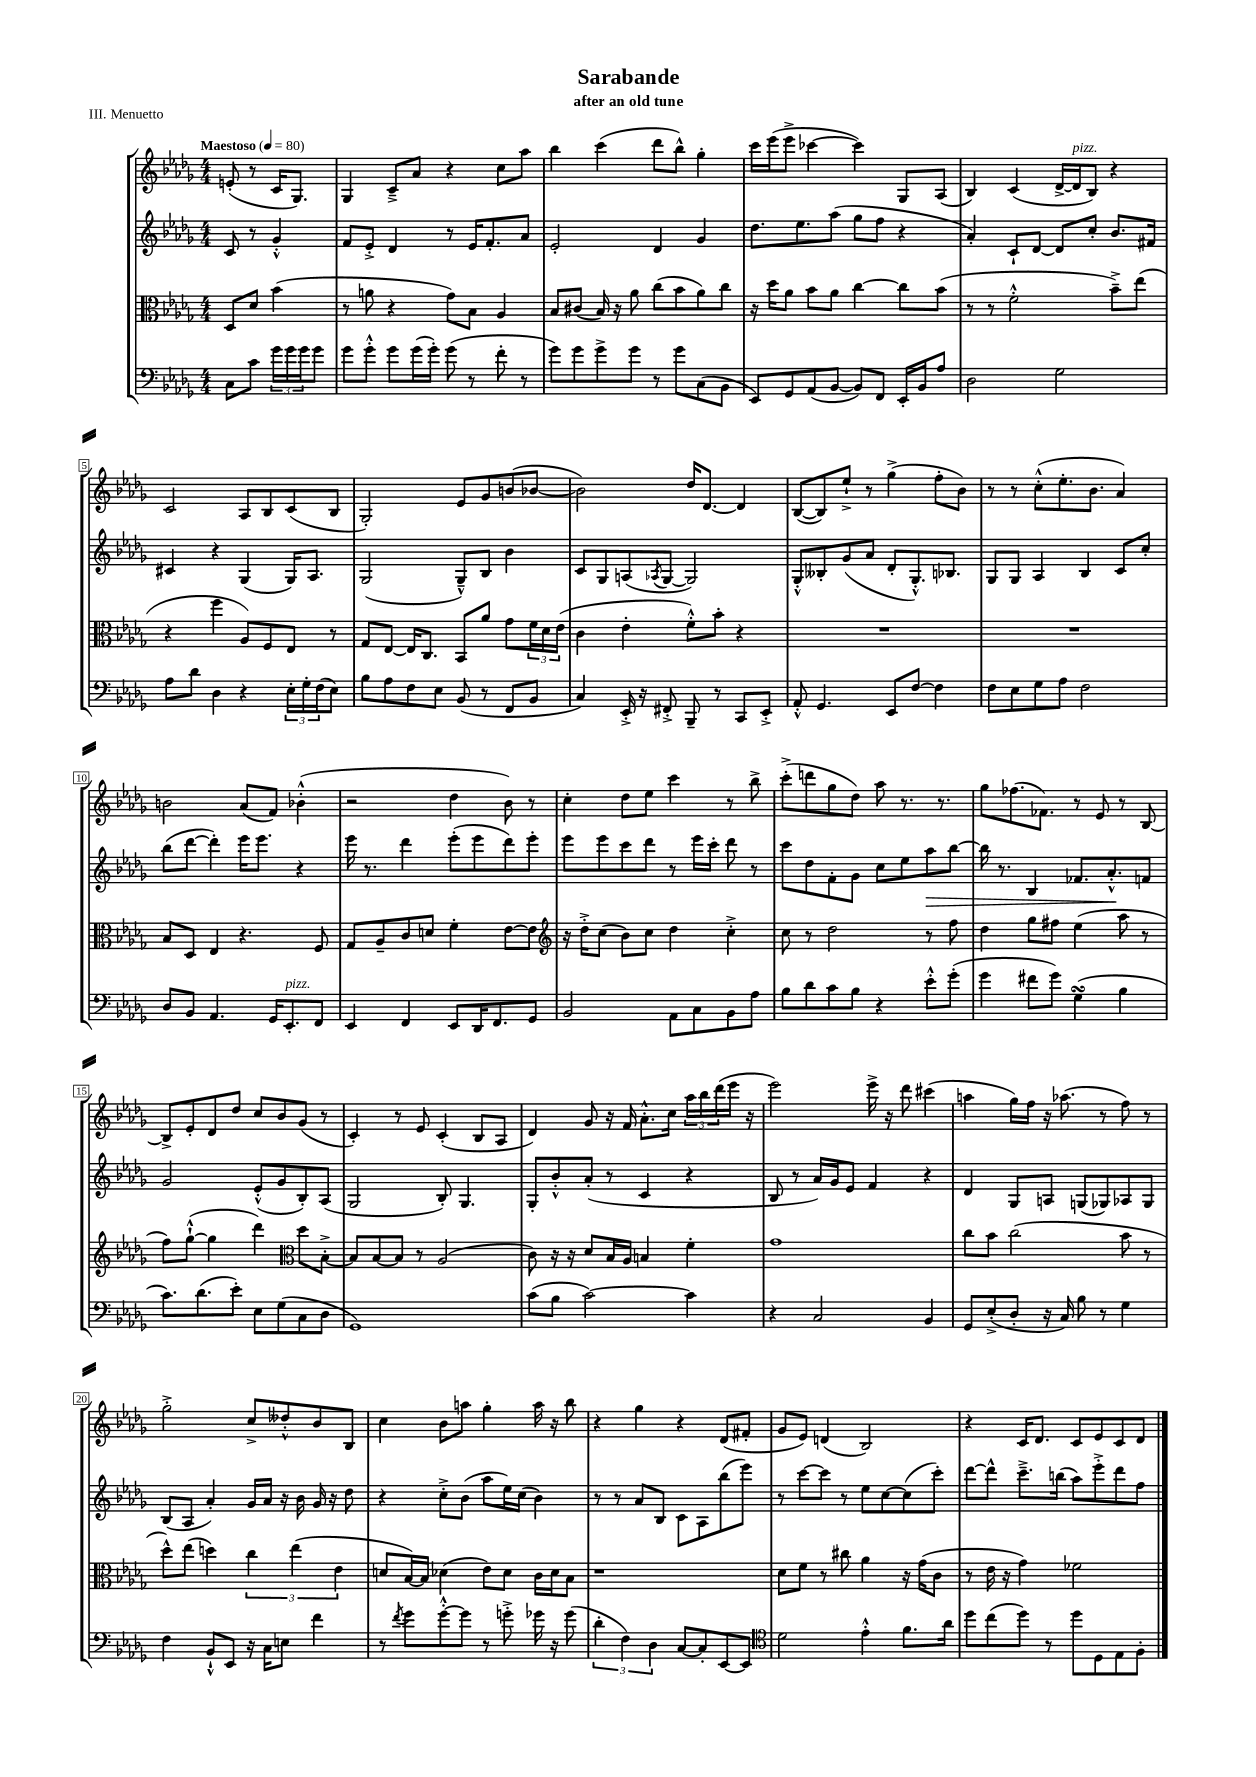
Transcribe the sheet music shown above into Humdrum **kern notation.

**kern	**kern	**kern	**dynam	**kern
*part4	*part3	*part2	*part2	*part1
*staff4	*staff3	*staff2	*staff2	*staff1
*clefF4	*clefC3	*clefG2	*	*clefG2
*k[b-e-a-d-g-]	*k[b-e-a-d-g-]	*k[b-e-a-d-g-]	*	*k[b-e-a-d-g-]
*M4/4	*M4/4	*M4/4	*	*M4/4
*MM80	*MM80	*MM80	*	*MM80
=	=	=	=	=
!	!	!	!	!LO:TX:a:B:t=Maestoso
8C\L	8D-/L	8c/	.	(8en'/
8c\J	8d-/J	8r	.	8r
24g-\LL	(4b-\	4g-'^^/	.	16c/KL
24g-\	.	.	.	.
.	.	.	.	8.G-/J)
24g-\J	.	.	.	.
8g-\J	.	.	.	.
=1	=1	=1	=1	=1
8g-\L	8r	8f/L	.	4G-/
8g-'^^\J	8an\	8e-'^/J	.	.
8g-\L	4r	4d-/	.	8c~^/L
(16g-\L	.	.	.	8a-/J
16g-'\JJ)	.	.	.	.
(8g-\	8g-\L)	8r	.	4r
8r	8B-\J	16e-/KL	.	.
.	.	8.f'/	.	.
8f'\	4A-/	.	.	8cc\L
8r	.	8a-/J	.	8aa-\J
=2	=2	=2	=2	=2
8g-\L)	8B-/L	2e-'/	.	4bb-\
8g-\	(8c#X/J	.	.	.
8g-^\	16B-/)	.	.	(4ccc\
.	16r	.	.	.
8g-\J	8a-\	.	.	.
8r	(8cc\L	4d-/	.	8ddd-\L
8g-\L	8b-\	.	.	8bb-^^\J)
(8C\	8a-\)	4g-/	.	4gg-'\
8BB-\J	8cc\J	.	.	.
=3	=3	=3	=3	=3
8EE-/L)	16r	8.dd-\L	.	16ccc\LL
.	16dd-\KL	.	.	(16eee-\J
8GG-/	8a-\J	.	.	8eee-^\J
.	.	8.ee-\	.	.
(8AA-/	8b-\L	.	.	[4ccc-X\
[8BB-/J	8a-\J	(8aa-\J	.	.
8BB-/L])	[4cc\	8gg-\L	.	4ccc-\])
8FF/J	.	8ff\J	.	.
16EE-'/LL	8cc\L]	4r	.	8G-/L
16BB-/J	.	.	.	.
8A-/J	(8b-\J	.	.	(8A-/J
=4	=4	=4	=4	=4
2D-\	8r	4a-'/)	.	4B-/)
.	8r	.	.	.
.	2f'^^\	8c`/L	.	(4c/
.	.	[8d-/J	.	.
2G-\	.	8d-/L]	.	[16d-^/LL
!	!	!	!	!LO:TX:a:i:t=pizz.
.	.	.	.	16d-/J]
.	.	8cc'/J	.	8B-/J)
.	8b-~^\L)	8.b-/L	.	4r
.	(8ee-\J	.	.	.
.	.	16f#X/Jk	.	.
!!LO:LB:g=z
=5	=5	=5	=5	=5
8A-\L	4r	4c#X/	.	2c/
8d-\J	.	.	.	.
4D-\	4ff\	4r	.	.
4r	8A-/L)	(4G-/	.	8A-/L
.	8F/	.	.	8B-/
24E-'\LL	8E-/J	16G-/KL)	.	(8c/
24G-'\	.	.	.	.
.	.	8.A-/J	.	.
(24F\J	.	.	.	.
8E-\J)	8r	.	.	8B-/J
=6	=6	=6	=6	=6
8B-\L	8G-/L	(2G-/	.	2G-'/)
8A-\	[8E-/J	.	.	.
8F\	16E-/KL]	.	.	.
.	8.C/J	.	.	.
8E-\J	.	.	.	.
(8BB-/	8BB-/L	8G-~^^/L)	.	8e-/L
8r	8a-/J	8B-/J	.	8g-/
8FF/L	8g-\L	4b-\	.	(8bn/
8BB-/J	24f\L	.	.	[8b-X/J
.	24d-\	.	.	.
.	(24e-\JJ	.	.	.
=7	=7	=7	=7	=7
4C/)	4c\	8c/L	.	2b-\])
.	.	8G-/	.	.
16EE-'^/	4e-'\	(8An/	.	.
16r	.	.	.	.
.	.	8qA-X/	.	.
8FF#X'^/	.	[8G-/J	.	.
8BBB-~/	8f'^^\L)	2G-/])	.	16dd-/KL
.	.	.	.	[8.d-/J
8r	8b-'\J	.	.	.
8CC/L	4r	.	.	4d-/]
8EE-'^/J	.	.	.	.
=8	=8	=8	=8	=8
8AA-'^^/	1r	8G-'^^/L	.	([8B-/L
4.GG-/	.	8B--X'/	.	8B-/])
.	.	(8g-/	.	8ee-`^/J
.	.	8a-/J	.	8r
8EE-/L	.	8d-'/L	.	(4gg-^\
[8F/J	.	8.G-'^^/)	.	.
4F\]	.	.	.	8ff'\L
.	.	8.B-X/J	.	.
.	.	.	.	8b-\J)
=9	=9	=9	=9	=9
8F\L	1r	8G-/L	.	8r
8E-\	.	8G-/J	.	8r
8G-\	.	4A-/	.	(8cc'^^\L
8A-\J	.	.	.	8.ee-'\
2F\	.	4B-/	.	.
.	.	.	.	8.b-\J
.	.	8c/L	.	4a-/)
.	.	8cc'/J	.	.
!!LO:LB:g=z
=10	=10	=10	=10	=10
8D-/L	8B-/L	(8bb-\L	.	2bn\
8BB-/J	8D-/J	[8ddd-\J	.	.
4.AA-/	4E-/	4ddd-'\])	.	.
.	4.r	16eee-\KL	.	(8a-/L
.	.	8.eee-\J	.	.
16GG-/KL	.	.	.	8f/J)
!LO:TX:a:i:t=pizz.	!	!	!	!
8.EE-'/	.	.	.	.
.	.	4r	.	(4b-X'^^\
8FF/J	8F/	.	.	.
=11	=11	=11	=11	=11
4EE-/	8G-/L	16eee-\	.	2r
.	.	8.r	.	.
.	8A-~/	.	.	.
4FF/	8c/	4ddd-\	.	.
.	8dn/J	.	.	.
8EE-/L	4f'\	(8eee-'\L	.	4dd-\
16DD-/K	.	8eee-\	.	.
8.FF/	.	.	.	.
.	[8e-\L	8ddd-\)	.	8b-\)
8GG-/J	8e-\J]	8eee-'\J	.	8r
=12	=12	=12	=12	=12
*	*clefG2	*	*	*
2BB-/	16r	8eee-\L	.	4cc'\
.	16dd-'^\KL	.	.	.
.	(8cc\J	8eee-\	.	.
.	8b-\L)	8ccc\	.	8dd-\L
.	8cc\J	8ddd-\J	.	8ee-\J
8AA-\L	4dd-\	8r	.	4ccc\
8C\	.	16eee-\LL	.	.
.	.	16ccc'\JJ	.	.
8BB-\	4cc'^\	8ddd-\	.	8r
8A-\J	.	8r	.	8bb-^\
=13	=13	=13	=13	=13
8B-\L	8cc\	8ccc\L	.	(8ccc'^\L
8d-\	8r	8dd-\	.	8dddn\
8c\	2dd-\	8f'\	.	8gg-\
8B-\J	.	8g-\J	.	8dd-\J)
4r	.	8cc\L	.	8aa-\
.	.	8ee-\	.	8.r
!	!	!	!LO:HP:b	!
8e-'^^\L	8r	8aa-\	>	.
.	.	.	.	8.r
(8g-'\J	8ff\	[8bb-\J	.	.
=14	=14	=14	=14	=14
4g-\	4dd-\	16bb-\]	.	8gg-\L
.	.	8.r	.	.
.	.	.	.	(8.ff-X\
8f#X\L	8gg-\L	4B-/	.	.
.	.	.	.	8.f-X\J)
8g-\J)	8ff#X\J	.	.	.
(4G-sSSs\	(4ee-\	8.f-X/L	.	8r
.	.	.	.	8e-/
.	.	8.a-'^^/	.	.
4B-\	8aa-\	.	.	8r
.	8r	8fn/J	]	[8B-/
!!LO:LB:g=z
=15	=15	=15	=15	=15
8.c\L)	8ff\L)	2g-/	.	8B-^/L]
.	([8gg-`^^\J	.	.	8e-'/
(8.d-\	.	.	.	.
.	4gg-\]	.	.	8d-/
8e-'\J)	.	.	.	8dd-/J
8E-\L	4ddd-\)	(8e-'^^/L	.	8cc/L
(8G-\	.	8g-/	.	8b-/
*	*clefC3	*	*	*
8C\	8dd-\L	8B-'/)	.	(8g-/J
8D-\J	[8B-'^\J	(8A-/J	.	8r
=16	=16	=16	=16	=16
1GG-)	8B-/L]	2G-/	.	4c'/)
.	[8B-/	.	.	.
.	8B-/J]	.	.	8r
.	8r	.	.	8e-/
.	(2A-/	8B-'/)	.	(4c'/
.	.	4.G-/	.	.
.	.	.	.	8B-/L
.	.	.	.	8A-/J
=17	=17	=17	=17	=17
(8c\L	8c\)	8G-'/L	.	4d-/)
8B-\J	16r	8b-'^^/	.	.
.	16r	.	.	.
[2c\)	8d-/L	(8a-'/J	.	8g-/
.	16B-/L	8r	.	16r
.	16A-/JJ	.	.	16f/
.	4Bn/	4c/	.	8.a-'^^\L
.	.	.	.	16cc\Jk
4c\]	4f'\	4r	.	24aa-\LL
.	.	.	.	24bb-\
.	.	.	.	(24ddd-\
.	.	.	.	16eee-\JJ
.	.	.	.	16r
=18	=18	=18	=18	=18
4r	1g-	8B-/	.	2eee-\)
.	.	8r	.	.
2C/	.	16a-/LL)	.	.
.	.	16g-/J	.	.
.	.	8e-/J	.	.
.	.	4f/	.	16eee-^\
.	.	.	.	16r
.	.	.	.	8ddd-\
4BB-/	.	4r	.	(4ccc#X\
=19	=19	=19	=19	=19
8GG-/L	8cc\L	4d-/	.	4aan\
(8E-'^/	8b-\J	.	.	.
8D-'/J	(2cc\	8G-/L	.	16gg-\LL)
.	.	.	.	16ff\JJ
16r	.	8An/J	.	16r
16C/)	.	.	.	(8.aa-X\
8B-\	.	(8Gn/L	.	.
8r	.	8G-X/)	.	8r
4G-\	8b-\	8A-X/	.	8ff\)
.	8r	8G-/J	.	8r
!!LO:LB:g=z
=20	=20	=20	=20	=20
4F\	8dd-^^\L)	(8B-/L	.	2gg-'^\
.	(8ee-\J	8A-/J	.	.
8BB-`^^/L	4ddn\)	4a-'/)	.	.
8EE-/J	.	.	.	.
16r	6cc\	16g-/LL	.	8cc^/L
16C\KL	.	16a-/JJ	.	.
8En\J	.	16r	.	8dd--X'^^/
.	(6ee-\	.	.	.
.	.	16b-\	.	.
4f\	.	16g-/	.	8b-/
.	.	16r	.	.
.	6e-\	.	.	.
.	.	8dd-\	.	8B-/J
=21	=21	=21	=21	=21
8r	8dn/L	4r	.	4cc\
8qf/	.	.	.	.
8g-\L	[16B-/L)	.	.	.
.	16B-/JJ]	.	.	.
[8g-'^^\	(4d-X\	8cc'^\L	.	8b-\L
8g-\J]	.	(8b-\J	.	8aan\J
8r	8e-\L)	8aa-\L	.	4gg-'\
8gn'^\	8d-\J	16ee-\L)	.	.
.	.	(16cc\JJ	.	.
16g-X\	16c\LL	4b-\)	.	16aa\
16r	16d-\J	.	.	16r
(8g-\	8B-\J	.	.	8bb-\
=22	=22	=22	=22	=22
6d-'\	1r	8r	.	4r
.	.	8r	.	.
6F\)	.	.	.	.
.	.	8a-/L	.	4gg-\
6D-\	.	.	.	.
.	.	8B-/J	.	.
[8C/L	.	8c\L	.	4r
8C'/]	.	8A-\	.	.
[8EE-/	.	(8bb-\	.	(8d-/L
8EE-/J]	.	8eee-\J)	.	8f#X'/J
=23	=23	=23	=23	=23
*clefC4	*	*	*	*
2d-\	8d-\L	8r	.	8g-/L
.	8f\J	[8ccc\L	.	8e-/J)
.	8r	8ccc\J]	.	(4dn/
.	8cc#X\	8r	.	.
4e-'^^\	4a-\	8ee-\L	.	2B-/)
.	.	[8cc\	.	.
8.f\L	16r	(8cc\]	.	.
.	(16g-\KL	.	.	.
.	8c\J	8ccc'\J)	.	.
16a-\Jk	.	.	.	.
=24	=24	=24	=24	=24
8dd-\L	8r	[8ddd-\L	.	4r
(8cc\	16e-\	8ddd-^^\J]	.	.
.	16r	.	.	.
8dd-\J)	4g-\)	8.ccc~^\L	.	16c/KL
.	.	.	.	8.d-/J
8r	.	.	.	.
.	.	(16bbn\Jk	.	.
8dd-\L	2f-X\	8aa-\L)	.	8c/L
8D-\	.	8eee-'^\	.	8e-/
8E-\	.	8ddd-\	.	8c/
8F'\J	.	8ff\J	.	8d-/J
==	==	==	==	==
*-	*-	*-	*-	*-
